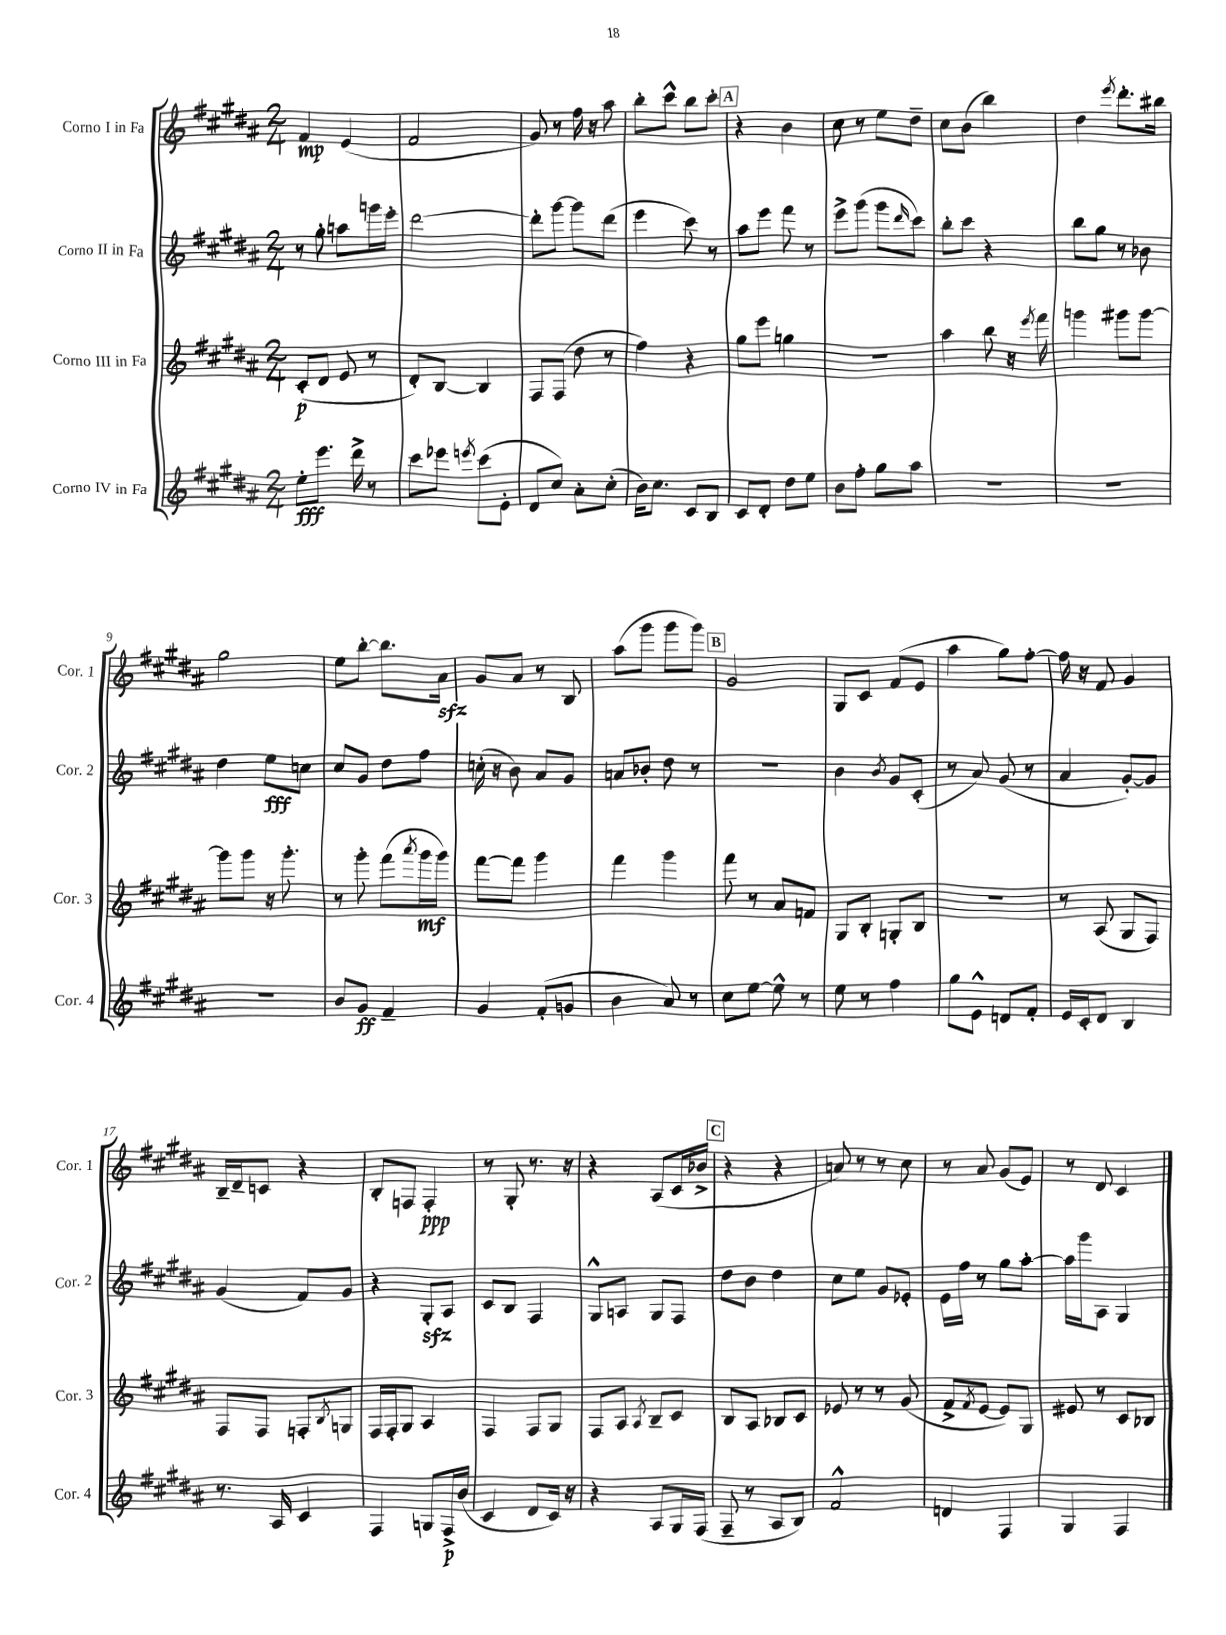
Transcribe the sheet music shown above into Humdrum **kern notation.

**kern	**kern	**kern	**kern
*staff4	*staff3	*staff2	*staff1
*clefG2	*clefG2	*clefG2	*clefG2
*k[f#c#g#d#a#]	*k[f#c#g#d#a#]	*k[f#c#g#d#a#]	*k[f#c#g#d#a#]
*M2/4	*M2/4	*M2/4	*M2/4
8ee'	(8c#'	8r	4f#
8.eee	8d#	8gg#'	.
.	8e	8aa	(4e
16ddd#^	.	.	.
8r	8r	16ggg	.
.	.	16eee'	.
=	=	=	=
8ccc#	8d#')	[2ddd#	2f#
8eee-	[8B	.	.
8qeee	.	.	.
(8ccc#	4B]	.	.
8e'	.	.	.
=	=	=	=
8d#	8F#	8ddd#']	8g#)
8cc#)	(8F#	[8ggg#	8r
8a#'	8dd#	8ggg#]	16ff#
.	.	.	16r
(8cc#'	8r	(8ddd#	8aa#
=	=	=	=
16b)	4ff#)	4eee	8bb'
8.cc#	.	.	.
.	.	.	8ccc#^^
8c#	4r	8ccc#)	8bb
8B	.	8r	8ccc#'
=	=	=	=
8c#	8gg#	8aa#	4r
8d#'	8eee	8eee	.
8dd#	4gg	8fff#	4b
8ee	.	8r	.
=	=	=	=
8b	2r	8eee^	8cc#
8ff#'	.	(8ggg#	8r
8gg#	.	8ggg#	8ee
.	.	16qqddd#	.
8aa#	.	8ccc#)	8dd#~
=	=	=	=
2r	4aa#	8bb'	8cc#
.	.	8ccc#	(8b
.	8bb	4r	4bb)
.	16r	.	.
.	8qeee	.	.
.	16fff#	.	.
=	=	=	=
2r	4ggg	8bb	4dd#
.	.	8gg#	.
.	.	.	8qeee
.	8ggg#	8r	8.ddd#'
.	[8ggg#	8b-	.
.	.	.	16bb#
=	=	=	=
2r	8ggg#]	4dd#	2gg#
.	8ggg#	.	.
.	16r	8ee	.
.	8.ggg#'	.	.
.	.	8cc	.
=	=	=	=
8b	8r	8cc#	8ee
8g#	8ggg#'	8g#	[8bb'
4f#~	(8fff#	8dd#	8.bb]
.	8qaaa#	.	.
.	16ggg#	8ff#	.
.	16ggg#)	.	16a#
=	=	=	=
4g#	[8fff#	(16cc'	8g#
.	.	16r	.
.	8fff#]	8b)	8a#
(8f#'	4ggg#	8a#	8r
8g	.	8g#	8B
=	=	=	=
4b	4fff#	8a	(8aa#
.	.	8b-'	8ggg#
8a#)	4ggg#	8dd#	8ggg#
8r	.	8r	8ggg#)
=	=	=	=
8cc#	8fff#	2r	2g#
[8ee	8r	.	.
8ee^^]	8a#	.	.
8r	8f	.	.
=	=	=	=
8ee	8G#	4b	8G#
8r	8B'	.	8c#
.	.	8qb	.
4ff#	8G'	8g#	(8f#
.	8B	(8c#'	8e
=	=	=	=
8gg#	2r	8r	4aa#
8e^^	.	8a#)	.
8d	.	(8g#	8gg#)
8f#'	.	8r	[8ff#'
=	=	=	=
16e	8r	4a#	16ff#]
16c#'	.	.	16r
8d#	(8A#	.	8f#
4B	8G#	[8g#')	4g#
.	8F#)	8g#]	.
=	=	=	=
8.r	8F#	(4g#	16B~
.	.	.	16d#~
.	8F#	.	8c
16A#	.	.	.
4c#	8F'	8f#)	4r
.	8qB	.	.
.	8G	8g#	.
=	=	=	=
4F#	16F#	4r	8B'
.	16F#'	.	.
.	8G#	.	8F
8G	4A#	8G#'	4F'
16F#^	.	8A#	.
(16b	.	.	.
=	=	=	=
4c#	4F#	8c#	8r
.	.	8B	8G#'
8d#	8F#	4F#	8.r
16c#)	8G#	.	.
16r	.	.	16r
=	=	=	=
4r	8F#	8G#^^	4r
.	8A#	8A	.
.	8qA#	.	.
8A#	8B~	8G#	(8A#
16G#	8c#	8F#	16c#
(16F#	.	.	16b-^
=	=	=	=
8F#~	8B	8dd#	4r
8r	8A#	8b	.
8A#	8B-	4dd#	4r
8B)	8c#	.	.
=	=	=	=
2f#^^	8e-	8cc#	8a)
.	8r	8ee	8r
.	8r	8g#	8r
.	(8g#	8e-'	8cc#
=	=	=	=
4d	8f#^	16e	8r
.	.	16ff#	.
.	8qf#	.	.
.	[8e	8r	8a#
4F#	8e])	8gg#	(8g#
.	8G#	[8aa#'	8e)
=	=	=	=
4G#	8e#	16aa#]	8r
.	.	16ggg#	.
.	8r	8A#	8d#
4F#	8c#	4G#	4c#
.	8B-	.	.
==	==	==	==
*-	*-	*-	*-
